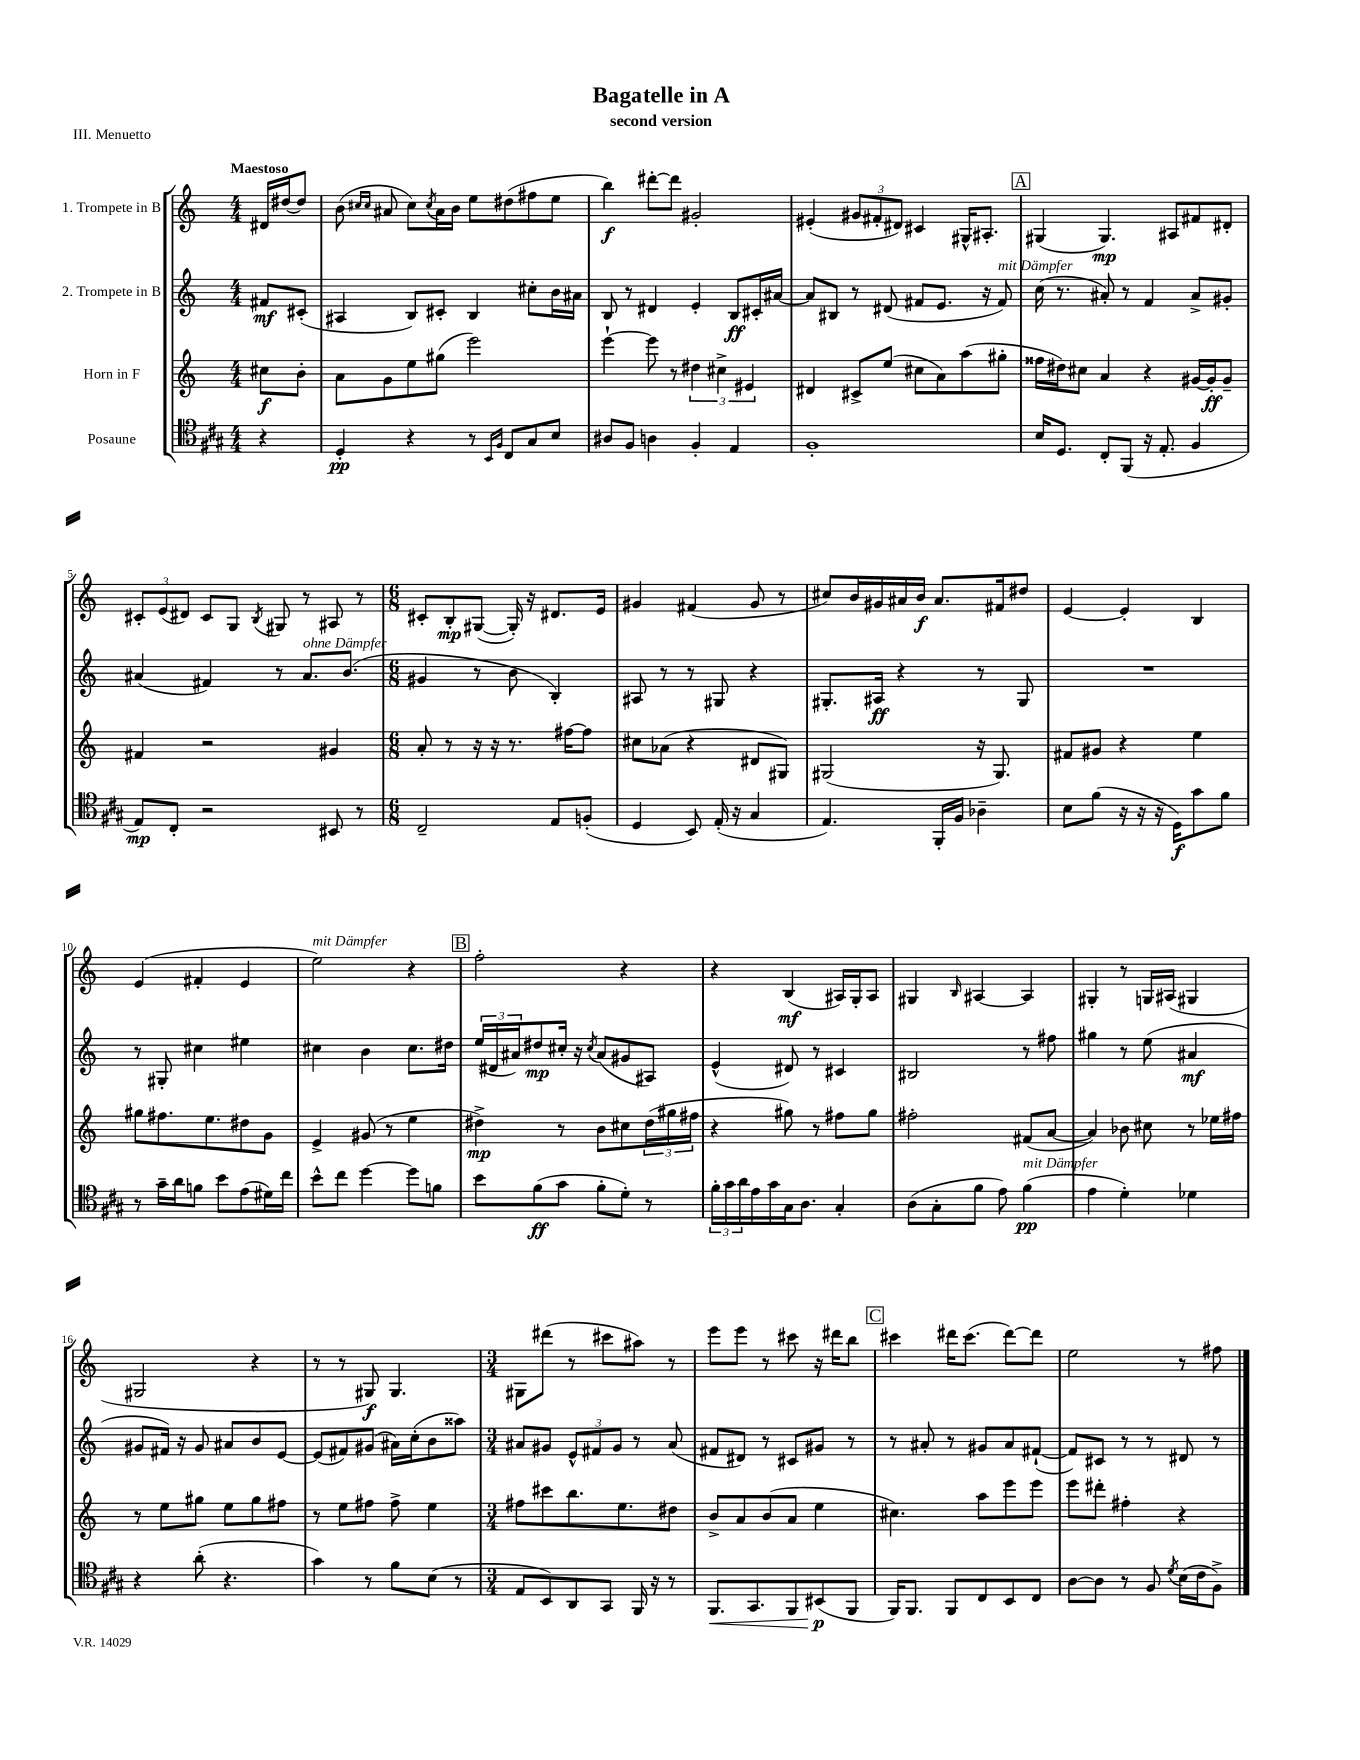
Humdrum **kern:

**kern	**dynam	**kern	**dynam	**kern	**dynam	**kern	**dynam
*part4	*part4	*part3	*part3	*part2	*part2	*part1	*part1
*staff4	*staff4	*staff3	*staff3	*staff2	*staff2	*staff1	*staff1
*I"Posaune	*	*I"Horn in F	*	*I"2. Trompete in B	*	*I"1. Trompete in B	*
*clefC4	*	*clefG2	*	*clefG2	*	*clefG2	*
*k[f#c#g#]	*	*k[]	*	*k[]	*	*k[]	*
*M4/4	*	*M4/4	*	*M4/4	*	*M4/4	*
=	=	=	=	=	=	=	=
!	!	!	!	!	!	!LO:TX:a:B:t=Maestoso	!
4r	.	8cc#X\L	f	8f#X/L	mf	16d#X/LL	.
.	.	.	.	.	.	[16dd#X/J	.
.	.	8b'\J	.	(8c#X'/J	.	8dd#/J]	.
=1	=1	=1	=1	=1	=1	=1	=1
4D'/	pp	8a\L	.	4A#X/	.	(8b\	.
.	.	.	.	.	.	16qqcc#X/LL	.
.	.	.	.	.	.	16qqcc#/JJ	.
.	.	8g\	.	.	.	8a#X/	.
4r	.	8ee\	.	8B/L)	.	8cc#\L)	.
.	.	.	.	.	.	8qcc#/	.
.	.	(8gg#X\J	.	8c#X'/J	.	16a#\L	.
.	.	.	.	.	.	16b\JJ	.
8r	.	2eee\)	.	4B/	.	8ee\L	.
16qqBB/LL	.	.	.	.	.	.	.
16qqF#/JJ	.	.	.	.	.	.	.
8C#/L	.	.	.	.	.	(8dd#X\	.
8G#/	.	.	.	8cc#X'\L	.	8ff#X\	.
8B/J	.	.	.	16b\L	.	8ee\J	.
.	.	.	.	16a#X\JJ	.	.	.
=2	=2	=2	=2	=2	=2	=2	=2
8A#X/L	.	[4eee`\	.	8B/	.	4bb\)	f
8F#/J	.	.	.	8r	.	.	.
4An\	.	8eee\]	.	4d#X/	.	[8ddd#X'\L	.
.	.	8r	.	.	.	8ddd#\J]	.
4F#'/	.	6dd#X\	.	4e'/	.	2g#X'/	.
.	.	6cc#X^\	.	.	.	.	.
4E/	.	.	.	8B/L	ff	.	.
.	.	6e#X/	.	.	.	.	.
.	.	.	.	16c#X'/L	.	.	.
.	.	.	.	[16a#X/JJ	.	.	.
=3	=3	=3	=3	=3	=3	=3	=3
1F#'	.	4d#X/	.	8a#/L]	.	(4e#X'/	.
.	.	.	.	8B#X/J	.	.	.
.	.	8c#X^/L	.	8r	.	12g#X/L	.
.	.	.	.	.	.	12f#X'/	.
.	.	(8ee/J	.	(8d#X/	.	.	.
.	.	.	.	.	.	12d#X/J)	.
.	.	8cc#X\L	.	8f#X/L	.	4c#X/	.
.	.	8a\)	.	8.e/J	.	.	.
.	.	(8aa\	.	.	.	16G#X^^/KL	.
.	.	.	.	16r	.	8.A#X'/J	.
!	!	!	!	!LO:TX:a:i:t=mit Dämpfer	!	!	!
.	.	8gg#X'\J	.	8f#/)	.	.	.
!!LO:REH:place=s1:t=A
=4	=4	=4	=4	=4	=4	=4	=4
16B/KL	.	16ff##X\LL	.	(16cc\	.	(4G#X/	.
8.D/J	.	16dd#X\J)	.	8.r	.	.	.
.	.	8cc#X\J	.	.	.	.	.
8C#'/L	.	4a/	.	8a#X'/)	.	4.G#/)	mp
(8FF#/J	.	.	.	8r	.	.	.
16r	.	4r	.	4f/	.	.	.
8.E'/	.	.	.	.	.	.	.
.	.	.	.	.	.	8A#X/L	.
4F#/	.	[16g#X/LL	.	8a#^/L	.	8f#X/	.
.	.	16g#'/J]	ff	.	.	.	.
.	.	8g#~/J	.	8g#X'/J	.	8d#X'/J	.
!!LO:LB:g=z
=5	=5	=5	=5	=5	=5	=5	=5
8E/L)	mp	4f#X/	.	(4a#X/	.	12c#X'/L	.
.	.	.	.	.	.	(12e/	.
8C#'/J	.	.	.	.	.	.	.
.	.	.	.	.	.	12d#X/J)	.
2r	.	2r	.	4f#X/)	.	8c#/L	.
.	.	.	.	.	.	8G/J	.
.	.	.	.	.	.	8qB/	.
.	.	.	.	8r	.	8G#X/	.
!	!	!	!	!LO:TX:a:i:t=ohne Dämpfer	!	!	!
.	.	.	.	8.a#/L	.	8r	.
8BB#X/	.	4g#X/	.	.	.	8A#X/	.
.	.	.	.	(8.b/J	.	.	.
8r	.	.	.	.	.	8r	.
=6	=6	=6	=6	=6	=6	=6	=6
*M6/8	*	*M6/8	*	*M6/8	*	*M6/8	*
2C#~/	.	8a'/	.	4g#X/	.	8c#X'/L	.
.	.	8r	.	.	.	8B'/	mp
.	.	16r	.	8r	.	([8G#X/J	.
.	.	16r	.	.	.	.	.
.	.	8.r	.	8b\	.	16G#'/])	.
.	.	.	.	.	.	16r	.
8E/L	.	.	.	4B'/)	.	8.d#X/L	.
.	.	[16ff#X\KL	.	.	.	.	.
(8Fn'/J	.	8ff#\J]	.	.	.	.	.
.	.	.	.	.	.	16e/Jk	.
=7	=7	=7	=7	=7	=7	=7	=7
4D/	.	8cc#X\L	.	8A#X/	.	4g#X/	.
.	.	(8a-X\J	.	8r	.	.	.
8BB/)	.	4r	.	8r	.	(4f#X/	.
(16E'/	.	.	.	8G#X/	.	.	.
16r	.	.	.	.	.	.	.
4G#/	.	8d#X/L	.	4r	.	8g#/	.
.	.	8G#X/J)	.	.	.	8r	.
=8	=8	=8	=8	=8	=8	=8	=8
4.E/)	.	(2G#X/	.	8.G#X'/L	.	8cc#X/L)	.
.	.	.	.	.	.	16b/L	.
.	.	.	.	16A#X/Jk	ff	16g#X/	.
.	.	.	.	4r	.	16a#X/	.
.	.	.	.	.	.	16b/JJ	f
16FF#'/LL	.	.	.	.	.	8.a#/L	.
16F#/JJ	.	.	.	.	.	.	.
4A-X~\	.	16r	.	8r	.	.	.
.	.	8.G#/)	.	.	.	16f#X/k	.
.	.	.	.	8G#/	.	8dd#X/J	.
=9	=9	=9	=9	=9	=9	=9	=9
8B\L	.	8f#X/L	.	2.r	.	[4e/	.
(8f#\J	.	8g#X/J	.	.	.	.	.
16r	.	4r	.	.	.	4e'/]	.
16r	.	.	.	.	.	.	.
16r	.	.	.	.	.	.	.
16D\KL)	f	.	.	.	.	.	.
8g#\	.	4ee\	.	.	.	4B/	.
8f#\J	.	.	.	.	.	.	.
!!LO:LB:g=z
=10	=10	=10	=10	=10	=10	=10	=10
8r	.	8gg#X\L	.	8r	.	(4e/	.
16g#~\LL	.	8.ff#X\	.	8G#X'/	.	.	.
16a\J	.	.	.	.	.	.	.
8fn\J	.	.	.	4cc#X\	.	4f#X'/	.
.	.	8.ee\	.	.	.	.	.
8b\L	.	.	.	.	.	.	.
(8e\	.	8dd#X\	.	4ee#X\	.	4e/	.
16d#X\L)	.	8g\J	.	.	.	.	.
16cc#\JJ	.	.	.	.	.	.	.
=11	=11	=11	=11	=11	=11	=11	=11
!	!	!	!	!	!	!LO:TX:a:i:t=mit Dämpfer	!
8b^^\L	.	4e^/	.	4cc#X\	.	2ee\)	.
8cc#\J	.	.	.	.	.	.	.
[4dd\	.	(8g#X/	.	4b\	.	.	.
.	.	8r	.	.	.	.	.
8dd\L]	.	4ee\	.	8.cc#\L	.	4r	.
8fn\J	.	.	.	.	.	.	.
.	.	.	.	16dd#X\Jk	.	.	.
!!LO:REH:place=s1:t=B
=12	=12	=12	=12	=12	=12	=12	=12
8b\L	.	4dd#X^\)	mp	(24ee/LL	.	2ff'\	.
.	.	.	.	24d#X/	.	.	.
.	.	.	.	24a#X/J)	.	.	.
(8f#\	ff	.	.	8dd#X/	mp	.	.
8g#\J	.	8r	.	16cc#X'/Jk	.	.	.
.	.	.	.	16r	.	.	.
.	.	.	.	8qcc#/	.	.	.
8f#'\L	.	8b\L	.	(8a#/L	.	.	.
8d'\J)	.	8cc#X\	.	8g#X/	.	4r	.
8r	.	(24dd#\L	.	8A#X/J)	.	.	.
.	.	24gg#X\	.	.	.	.	.
.	.	24ff#X\JJ	.	.	.	.	.
=13	=13	=13	=13	=13	=13	=13	=13
24f#'\LL	.	4r	.	(4e^^/	.	4r	.
24g#\	.	.	.	.	.	.	.
24a\	.	.	.	.	.	.	.
16e\	.	.	.	.	.	.	.
16g#\	.	.	.	.	.	.	.
16G#\J	.	8gg#X\)	.	8d#X/)	.	(4B/	mf
8.A\J	.	.	.	.	.	.	.
.	.	8r	.	8r	.	.	.
4G#'/	.	8ff#X\L	.	4c#X/	.	16A#X/LL)	.
.	.	.	.	.	.	16G'/J	.
.	.	8gg#\J	.	.	.	8A#/J	.
=14	=14	=14	=14	=14	=14	=14	=14
(8A\L	.	2ff#X'\	.	2B#X/	.	4G#X/	.
8G#'\	.	.	.	.	.	.	.
.	.	.	.	.	.	16qqB/	.
8f#\J	.	.	.	.	.	[4A#X/	.
8e\)	.	.	.	.	.	.	.
!LO:TX:a:i:t=mit Dämpfer	!	!	!	!	!	!	!
(4f#\	pp	(8f#X/L	.	8r	.	4A#/]	.
.	.	[8a/J	.	8ff#X\	.	.	.
=15	=15	=15	=15	=15	=15	=15	=15
4e\	.	4a/])	.	4gg#X\	.	4G#X'/	.
4d'\)	.	8b-X\	.	8r	.	8r	.
.	.	8cc#X\	.	(8ee\	.	16Gn/LL	.
.	.	.	.	.	.	(16A#X/JJ	.
4d-X\	.	8r	.	4a#X/	mf	4G#X/	.
.	.	16ee-X\LL	.	.	.	.	.
.	.	16ff#X\JJ	.	.	.	.	.
!!LO:LB:g=z
=16	=16	=16	=16	=16	=16	=16	=16
4r	.	8r	.	8g#X/L	.	2G#X/	.
.	.	8ee\L	.	16f#X/Jk)	.	.	.
.	.	.	.	16r	.	.	.
(8a'\	.	8gg#X\J	.	8g#/	.	.	.
4.r	.	8ee\L	.	8a#X/L	.	.	.
.	.	8gg#\	.	8b/	.	4r	.
.	.	8ff#X\J	.	[8e/J	.	.	.
=17	=17	=17	=17	=17	=17	=17	=17
4g#\)	.	8r	.	(8e/L]	.	8r	.
.	.	8ee\L	.	8f#X/)	.	8r	.
8r	.	8ff#X\J	.	(8g#X/J	.	8G#X/)	f
8f#\L	.	8ff#^\	.	16a#X\LL)	.	4.G#/	.
.	.	.	.	(16cc'\J	.	.	.
(8B\J	.	4ee\	.	8b\	.	.	.
8r	.	.	.	8aa##X\J)	.	.	.
=18	=18	=18	=18	=18	=18	=18	=18
*M3/4	*	*M3/4	*	*M3/4	*	*M3/4	*
8E/L	.	8ff#X\L	.	8a#X/L	.	8G#X\L	.
8BB/)	.	8ccc#X\	.	8g#X/J	.	(8ddd#X\J	.
8AA/	.	8.bb\	.	12e^^/L	.	8r	.
.	.	.	.	12f#X/	.	.	.
8GG#/J	.	.	.	.	.	8ccc#X\L	.
.	.	.	.	12g#/J	.	.	.
.	.	8.ee\	.	.	.	.	.
16FF#/	.	.	.	8r	.	8aa#X\J)	.
16r	.	.	.	.	.	.	.
8r	.	8dd#X\J	.	(8a#/	.	8r	.
=19	=19	=19	=19	=19	=19	=19	=19
!	!LO:HP:b	!	!	!	!	!	!
8.FF#/L	<	8b^/L	.	8f#X/L	.	8eee\L	.
.	.	8a/	.	8d#X/J)	.	8eee\J	.
8.GG#/	.	.	.	.	.	.	.
.	.	(8b/	.	8r	.	8r	.
8FF#/	.	8a/J	.	8c#X/L	.	8ccc#X\	.
(8BB#X/	p	4ee\	.	8g#X/J	.	16r	.
.	.	.	.	.	.	16ddd#X\KL	.
8FF#/J	[	.	.	8r	.	8bb\J	.
!!LO:REH:place=s1:t=C
=20	=20	=20	=20	=20	=20	=20	=20
16FF#/KL)	.	4.cc#X\)	.	8r	.	4ccc#X\	.
8.FF#/J	.	.	.	.	.	.	.
.	.	.	.	8a#X'/	.	.	.
8FF#/L	.	.	.	8r	.	16ddd#X\KL	.
.	.	.	.	.	.	(8.ccc#\J	.
8C#/	.	8aa\L	.	8g#X/L	.	.	.
8BB/	.	8eee\	.	8a#/	.	[8ddd#\L)	.
8C#/J	.	8eee\J	.	([8f#X`/J	.	8ddd#\J]	.
=21	=21	=21	=21	=21	=21	=21	=21
[8A\L	.	8eee\L	.	8f#/L])	.	2ee\	.
8A\J]	.	8ddd#X'\J	.	8c#X/J	.	.	.
8r	.	4ff#X'\	.	8r	.	.	.
8F#/	.	.	.	8r	.	.	.
8qd/	.	.	.	.	.	.	.
(16B\LL	.	4r	.	8d#X/	.	8r	.
16c#\J	.	.	.	.	.	.	.
8F#^\J)	.	.	.	8r	.	8ff#X\	.
==	==	==	==	==	==	==	==
*-	*-	*-	*-	*-	*-	*-	*-
